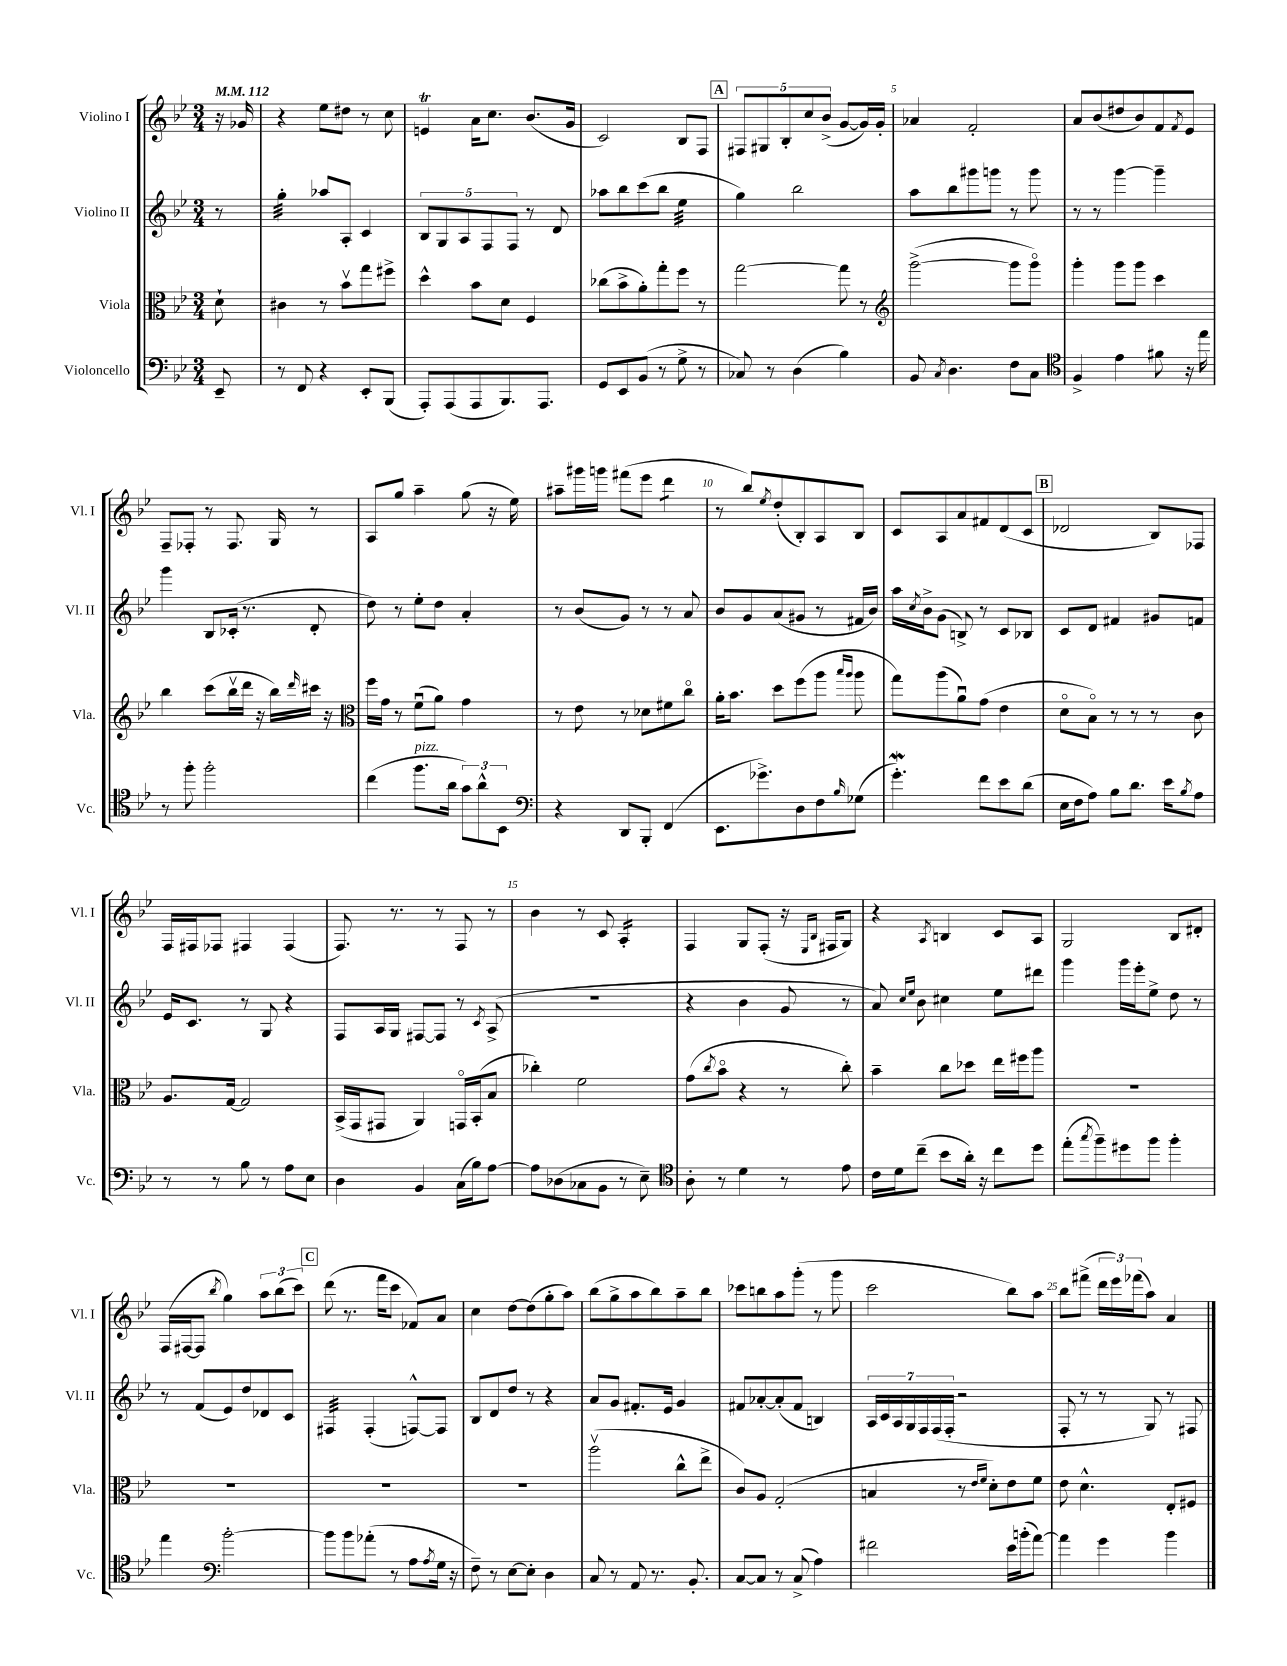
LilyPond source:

<<
\new StaffGroup <<
\new Staff = "s0" \with { instrumentName = "Violino I" shortInstrumentName = "Vl. I" } {
    \clef treble \key bes \major \numericTimeSignature \time 3/4 \partial 8 \tempo 4 = 112
    r16 ges'16 |
    r4 ees''8 dis''8 r8 c''8 |
    e'4\trill a'16 c''8. bes'8.( g'16 |
    c'2) bes8 f8 |
    \mark \markup { \box "A" } \tuplet 5/4 { fis8 gis8 bes8-. c''8 bes'8->( } g'8~ g'16) g'16-. |
    aes'4 f'2-. |
    a'8 bes'8( dis''8 bes'8) f'8 \acciaccatura { f'8 } ees'8 |
    f8-- fes8-. r8 fes8. g16 r8 |
    a8 g''8 a''4-- g''8( r16 ees''16) |
    ais''8-- gis'''16 g'''16 fis'''8( ees'''8 d'''4:8 |
    r8 bes''8) \acciaccatura { ees''8 } d''8-.( bes8-.) a8 bes8 |
    c'8 a8 a'8 fis'8 d'8( c'8 |
    \mark \markup { \box "B" } des'2 bes8) fes8 |
    f16 fis16 fes8 fis4 fis4( |
    f8.) r8. r8 f8 r8 |
    bes'4 r8 c'8 a4:16-. |
    f4 g8 f8-.( r16 \grace { ees16 bes16 } fis16 g8) |
    r4 \acciaccatura { a8 } b4 c'8 a8 |
    g2 bes8 dis'8-. |
    f16( fis16~ fis8 \acciaccatura { bes''8 } g''4) \tuplet 3/2 { a''8 bes''8( c'''8) } |
    \mark \markup { \box "C" } d'''8( r8. f'''16 c'''8 fes'8) a'8 |
    c''4 d''8~ d''8( g''8-. a''8) |
    bes''8( g''8-> a''8 bes''8) a''8-- bes''8 |
    ces'''8 b''8 a''8 g'''8-.( r8 g'''8 |
    c'''2 bes''8) a''8 |
    bes''8 fis'''8->( \tuplet 3/2 { d'''16 ees'''16) fes'''16( } a''8) a'4 \bar "|." |
}
\new Staff = "s1" \with { instrumentName = "Violino II" shortInstrumentName = "Vl. II" } {
    \clef treble \key bes \major \numericTimeSignature \time 3/4 \partial 8
    r8 |
    g''4:32-. aes''8 a8-. c'4 |
    \tuplet 5/4 { bes8 g8 a8 f8 f8 } r8 d'8 |
    aes''8 bes''8 c'''8( bes''8 ees''4:32 |
    \mark \markup { \box "A" } g''4) bes''2 |
    a''8 bes''8 gis'''8 g'''8 r8 g'''8 |
    r8 r8 g'''4~ g'''4-- |
    g'''4 bes8 ces'16-.( r8. d'8-. |
    d''8) r8 ees''8-. d''8 a'4-. |
    r8 bes'8( g'8) r8 r8 a'8 |
    bes'8 g'8 a'8( gis'8 r8 fis'16 bes'16) |
    a''16 \acciaccatura { c''8 } bes'16-> g'8( b8->) r8 c'8 bes8 |
    \mark \markup { \box "B" } c'8 d'8 fis'4 gis'8 f'8 |
    ees'16 c'8. r8 g8 r4 |
    f8 a16 g16 fis8~ fis8 r8 \acciaccatura { c'8 } a8->( |
    R2. |
    r4 bes'4 g'8 r8 |
    a'8) \grace { c''16 ees''16 } bes'8 cis''4 ees''8 dis'''8 |
    g'''4 g'''16 ees'''16-. ees''8-> d''8 r8 |
    r8 f'8( ees'8) d''8 des'8 c'8 |
    \mark \markup { \box "C" } fis4:32 fis4-.( f8~-^) f8 |
    bes8 d'8 d''8 r8 r4 |
    a'8 g'8 fis'8.-. ees'16 g'4 |
    fis'8 aes'8~-. aes'8-.( fis'8 b4) |
    \tuplet 7/4 { a16 c'16 a16 g16 f16 f16( f16-. } r2 |
    f8-. r8 r8 g8) r8 fis8 \bar "|." |
}
\new Staff = "s2" \with { instrumentName = "Viola" shortInstrumentName = "Vla." } {
    \clef alto \key bes \major \numericTimeSignature \time 3/4 \partial 8
    d'8-! |
    cis'4 r8 bes'8\upbow g''8 fis''8-> |
    d''4-^ bes'8 d'8 f4 |
    ces''8( bes'8-> a'8-.) g''8-. f''8 r8 |
    \mark \markup { \box "A" } g''2~ g''8 r8 |
    \clef treble g'''2~->( g'''8 g'''8\flageolet) |
    g'''4-. g'''8 g'''8 c'''4 |
    bes''4 c'''8( bes''16\upbow d'''16 r16 bes''16) \grace { d'''16 } cis'''16 r16 |
    \clef alto f''16 g'16 r8 f'8\downbow( a'8) g'4 |
    r8 ees'8 r8 des'8 fis'8 c''8\flageolet |
    a'16-. bes'8. d''8 f''8( a''8 \grace { bes''16 a''16 } a''8 |
    g''8) a''8( a'8\downbow) g'8( ees'4 |
    \mark \markup { \box "B" } d'8\flageolet bes8\flageolet) r8 r8 r8 c'8 |
    a8. g16~ g2 |
    bes,16->( g,16 gis,8 a,4) g,16\flageolet bes,16-.( bes8 |
    ces''4-.) f'2 |
    g'8( \acciaccatura { c''8 } bes'8\flageolet r4 r8 c''8-.) |
    bes'4-- c''8 des''8 ees''16 fis''16 a''8 |
    R2. |
    R2. |
    \mark \markup { \box "C" } R2. |
    R2. |
    a''2\upbow( c''8-^ ees''8-> |
    c'8) a8 g2-.( |
    b4 r8 \grace { ees'16 f'16 } d'8-.) ees'8 f'8 |
    ees'8 d'4.-^ ees8-. fis8 \bar "|." |
}
\new Staff = "s3" \with { instrumentName = "Violoncello" shortInstrumentName = "Vc." } {
    \clef bass \key bes \major \numericTimeSignature \time 3/4 \partial 8
    ees,8-- |
    r8 f,8 r4 ees,8-. bes,,8( |
    a,,8-.) a,,8( a,,8 bes,,8.) a,,8. |
    g,8 ees,8 bes,8( r8 g8-> r8 |
    \mark \markup { \box "A" } ces8) r8 d4( bes4) |
    bes,8 \acciaccatura { c8 } d4. f8 c8 |
    \clef tenor f4-> ees'4 fis'8 r16 ees''16 |
    r8 f''8-. f''2-. |
    c''4( f''8.^\markup { \italic "pizz." } a'16 \tuplet 3/2 { g'8) a'8-^ bes,8 } |
    \clef bass r4 d,8 bes,,8-. f,4( |
    ees,8. ges'8.->) d8 f8 \grace { bes16 } ges8( |
    g'4.-.\mordent) f'8 ees'8 d'8( |
    \mark \markup { \box "B" } ees16 f16 a8) bes8 d'8. ees'16 \acciaccatura { bes8 } a8 |
    r8 r8 bes8 r8 a8 ees8 |
    d4 bes,4 c16( bes16) a8~ |
    a8 des8( ces8 bes,8 r8 ees8--) |
    \clef tenor a8-. r8 d'4 r8 ees'8 |
    c'16 d'16 c''8--( bes'8 a'16-.) r16 c''8 d''8 |
    ees''8-.( \acciaccatura { g''8 } f''8--) dis''8 f''8 f''4-. |
    ees''4 \clef bass bes'2~-. |
    \mark \markup { \box "C" } bes'8 bes'8 aes'8-.( r8 a8 \acciaccatura { a8 } g16 r16 |
    f8--) r8 ees8~ ees8-. d4 |
    c8 r8 a,8 r8. bes,8.-. |
    c8~ c8 r8 c8->( a4) |
    fis'2 ees'16 b'16-.( a'8~) |
    a'4 g'4 bes'4 \bar "|." |
}
>>
>>
\layout { \context { \Score \override BarNumber.break-visibility = ##(#f #t #t) barNumberVisibility = #(every-nth-bar-number-visible 5) } }
